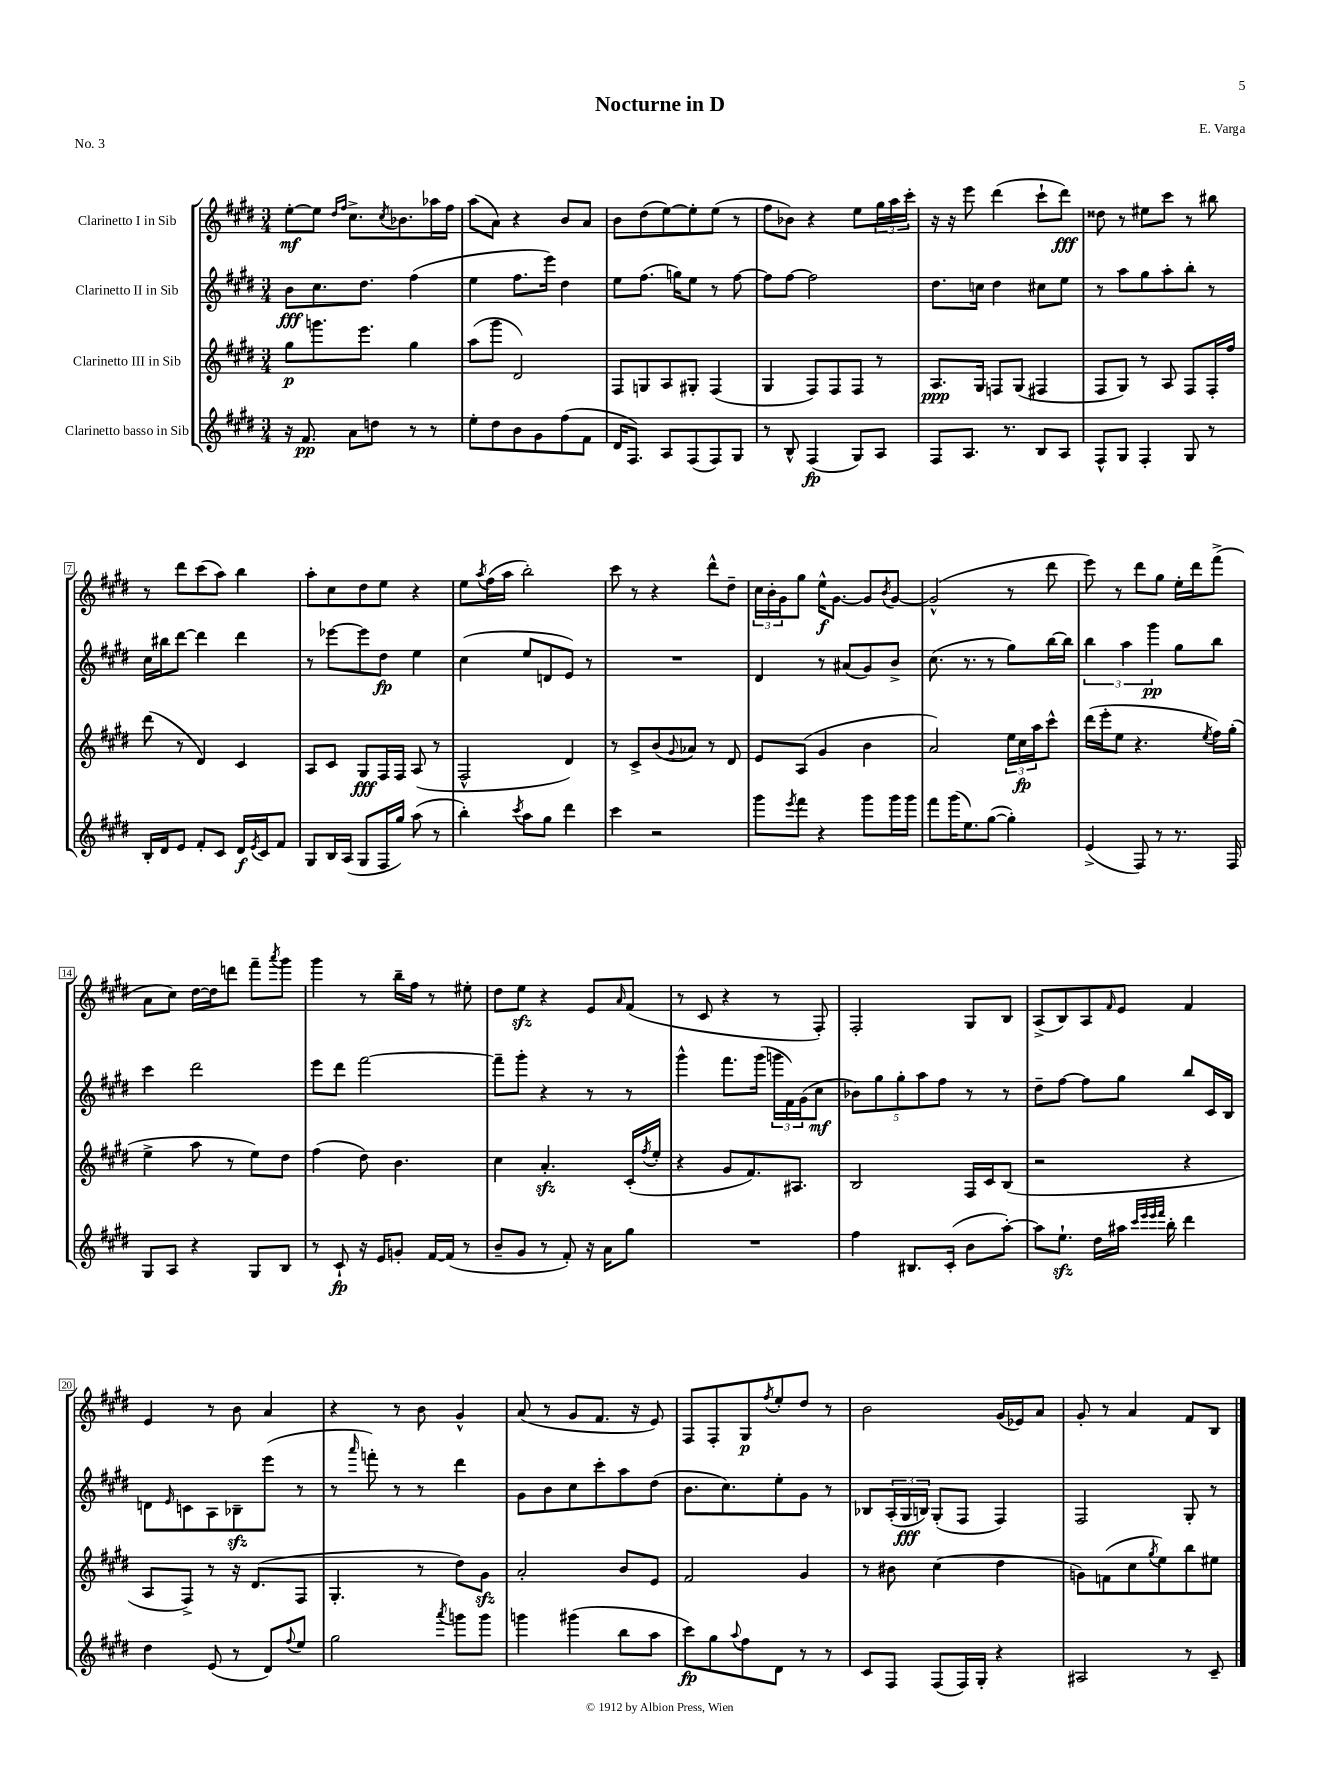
\header { title = "Nocturne in D" composer = "E. Varga" piece = "No. 3" }
<<
\new StaffGroup <<
\new Staff = "s0" \with { instrumentName = "Clarinetto I in Sib" } {
    \clef treble \key e \major \numericTimeSignature \time 3/4
    e''8~-.\mf e''8 \grace { dis''16 fis''16 } cis''8.-> \acciaccatura { cis''8 } bes'8. aes''16 fis''16 |
    a''8( a'8) r4 b'8 a'8 |
    b'8 dis''8( e''8~) e''8-. e''8( r8 |
    fis''8 bes'8) r4 e''8 \tuplet 3/2 { gis''16 a''16 cis'''16-. } |
    r16 r16 e'''8 dis'''4( cis'''8-! dis'''8\fff) |
    disis''8 r8 eis''8 cis'''8 r8 bis''8 |
    r8 dis'''8 cis'''8( a''8) b''4 |
    a''8-. cis''8 dis''8 e''8 r4 |
    e''8 \acciaccatura { a''8 } fis''16( a''16 b''2-.) |
    cis'''8 r8 r4 dis'''8-^ dis''8-- |
    \tuplet 3/2 { cis''16 b'16-. gis'16 } gis''8 e''16-^\f gis'8.~ gis'8 \acciaccatura { b'8 } gis'8~ |
    gis'2-^( r8 dis'''8 |
    e'''8) r8 dis'''8 gis''8 e''16-. dis'''16 fis'''8->( |
    a'8 cis''8) dis''16~ dis''16 d'''8 fis'''8-- \acciaccatura { a'''8 } gis'''8 |
    gis'''4 r8 b''16-- fis''16 r8 eis''8-. |
    dis''8 e''8\sfz r4 e'8 \grace { a'16 } fis'8( |
    r8 cis'8 r4 r8 fis8-.) |
    fis2-. gis8 b8 |
    a8->( b8) a8 \grace { fis'16 } e'8 fis'4 |
    e'4 r8 b'8 a'4 |
    r4 r8 b'8 gis'4-^ |
    a'8( r8 gis'8 fis'8. r16 e'8) |
    fis8 fis8-. gis8\p \acciaccatura { fis''8 } e''8-. dis''8 r8 |
    b'2 gis'16( ees'16) a'8 |
    gis'8-. r8 a'4 fis'8 b8 \bar "|." |
}
\new Staff = "s1" \with { instrumentName = "Clarinetto II in Sib" } {
    \clef treble \key e \major \numericTimeSignature \time 3/4
    b'8\fff cis''8. dis''8. fis''4( |
    e''4 fis''8. e'''16) dis''4 |
    e''8 fis''8.( g''16) e''8 r8 fis''8~ |
    fis''8 fis''8~ fis''2 |
    dis''8. c''16 dis''4 cis''8 e''8 |
    r8 a''8 gis''8 a''8-. b''8-. r8 |
    cis''16 bis''16 dis'''8~ dis'''4 dis'''4 |
    r8 ees'''8~ ees'''8 dis''8\fp e''4 |
    cis''4( e''8 d'8 e'8) r8 |
    R2. |
    dis'4 r8 ais'8( gis'8) b'8-> |
    cis''8.( r8. r8 gis''8) b''16~ b''16 |
    \tuplet 3/2 { b''4 a''4 gis'''4\pp } gis''8 b''8 |
    cis'''4 dis'''2 |
    e'''8 dis'''8 fis'''2~ |
    fis'''8-- gis'''8-. r4 r8 r8 |
    gis'''4-^ fis'''8. gis'''16( \tuplet 3/2 { g'''16 fis'16) gis'16( } cis''8\mf |
    \tuplet 5/4 { bes'8) gis''8 gis''8-. a''8 fis''8 } r8 r8 |
    dis''8-- fis''8~ fis''8 gis''8 b''8 cis'16 b16 |
    d'8 \grace { e'16 } c'8 a8 bes8--\sfz e'''8( r8 |
    r8 \grace { a'''16 } f'''8-.) r8 r8 dis'''4 |
    gis'8 b'8 cis''8 cis'''8-. a''8 dis''8( |
    b'8. cis''8.) e''8-. gis'8 r8 |
    bes8 \tuplet 3/2 { a16-.( gis16\fff b16) } gis8-.( fis8 fis4) |
    fis2 gis8-. r8 \bar "|." |
}
\new Staff = "s2" \with { instrumentName = "Clarinetto III in Sib" } {
    \clef treble \key e \major \numericTimeSignature \time 3/4
    gis''8\p g'''8. e'''8. gis''4 |
    a''8( gis'''8 dis'2) |
    fis8 g8 a8 gis8-. fis4( |
    gis4 fis8) fis8 fis8 r8 |
    a8.\ppp gis16 f8 gis8( fis4 |
    fis8 gis8) r8 a8 fis8 fis16-. fis''16 |
    dis'''8( r8 dis'4) cis'4 |
    a8 cis'8 gis8\fff fis16 fis16 a8( r8 |
    fis2-^ dis'4) |
    r8 cis'8-> b'8( \appoggiatura { gis'8 } aes'8) r8 dis'8 |
    e'8 a8( gis'4 b'4 |
    a'2) \tuplet 3/2 { e''16 cis''16\fp a''16 } cis'''8-^ |
    dis'''16( e'''16-. e''8 r4. \acciaccatura { e''8 } fis''16) gis''16-.( |
    e''4-> a''8 r8 e''8) dis''8 |
    fis''4( dis''8) b'4. |
    cis''4 a'4.-.\sfz cis'16-.( \acciaccatura { fis''8 } e''16-. |
    r4 gis'8 fis'8.) ais8. |
    b2 fis16 cis'16 b8( |
    r2 r4 |
    a8 fis8->) r8 r16 dis'8.( fis8 |
    gis4.-. r8 dis''8) gis'8\sfz |
    a'2-. b'8 e'8 |
    fis'2 gis'4 |
    r8 bis'8 cis''4( dis''4 |
    g'8) f'8( cis''8 \acciaccatura { gis''8 } e''8) b''8 eis''8 \bar "|." |
}
\new Staff = "s3" \with { instrumentName = "Clarinetto basso in Sib" } {
    \clef treble \key e \major \numericTimeSignature \time 3/4
    r16 fis'8.\pp a'8 d''8 r8 r8 |
    e''8-. dis''8 b'8 gis'8 fis''8( fis'8 |
    dis'16 fis8.) a8 fis8( fis8) gis8 |
    r8 b8-^ fis4\fp( gis8) a8 |
    fis8 a8. r8. b8 a8 |
    fis8-^ gis8 fis4-. gis8 r8 |
    b16-. dis'16 e'8 fis'8-. cis'8 dis'16\f \acciaccatura { e'8 } cis'16 fis'8 |
    gis8 b16 a16( gis8 fis16 gis''16) a''8( r8 |
    b''4-.) \acciaccatura { cis'''8 } a''8 gis''8 dis'''4 |
    cis'''4 r2 |
    gis'''8 \acciaccatura { e'''8 } fis'''8 r4 gis'''8 gis'''16 gis'''16 |
    fis'''8 gis'''16( e''8.) gis''8~( gis''4-.) |
    e'4->( fis8) r8 r8. fis16 |
    gis8 a8 r4 gis8 b8 |
    r8 cis'8-!\fp r16 e'16 g'8-. fis'16~ fis'16( r8 |
    b'8-- gis'8 r8 fis'8-.) r16 a'16 gis''8 |
    R2. |
    fis''4 bis8. cis'16-.( b'8 a''8~-.) |
    a''8 e''8.-!\sfz dis''16 ais''16 \grace { cis'''32 e'''32 e'''32 fis'''32 } b''16-. dis'''4 |
    dis''4 e'8( r8 dis'8) \appoggiatura { fis''8 } e''8 |
    gis''2 \acciaccatura { a'''8 } g'''8 g'''8 |
    g'''4 gis'''4( b''8 a''8 |
    cis'''8\fp) gis''8 \appoggiatura { a''8 } fis''8 dis'8 r8 r8 |
    cis'8 fis8 fis8( fis16) gis16-. r4 |
    ais2 r8 cis'8-- \bar "|." |
}
>>
>>
\layout { \context { \Score \override BarNumber.stencil = #(make-stencil-boxer 0.1 0.3 ly:text-interface::print) } }
